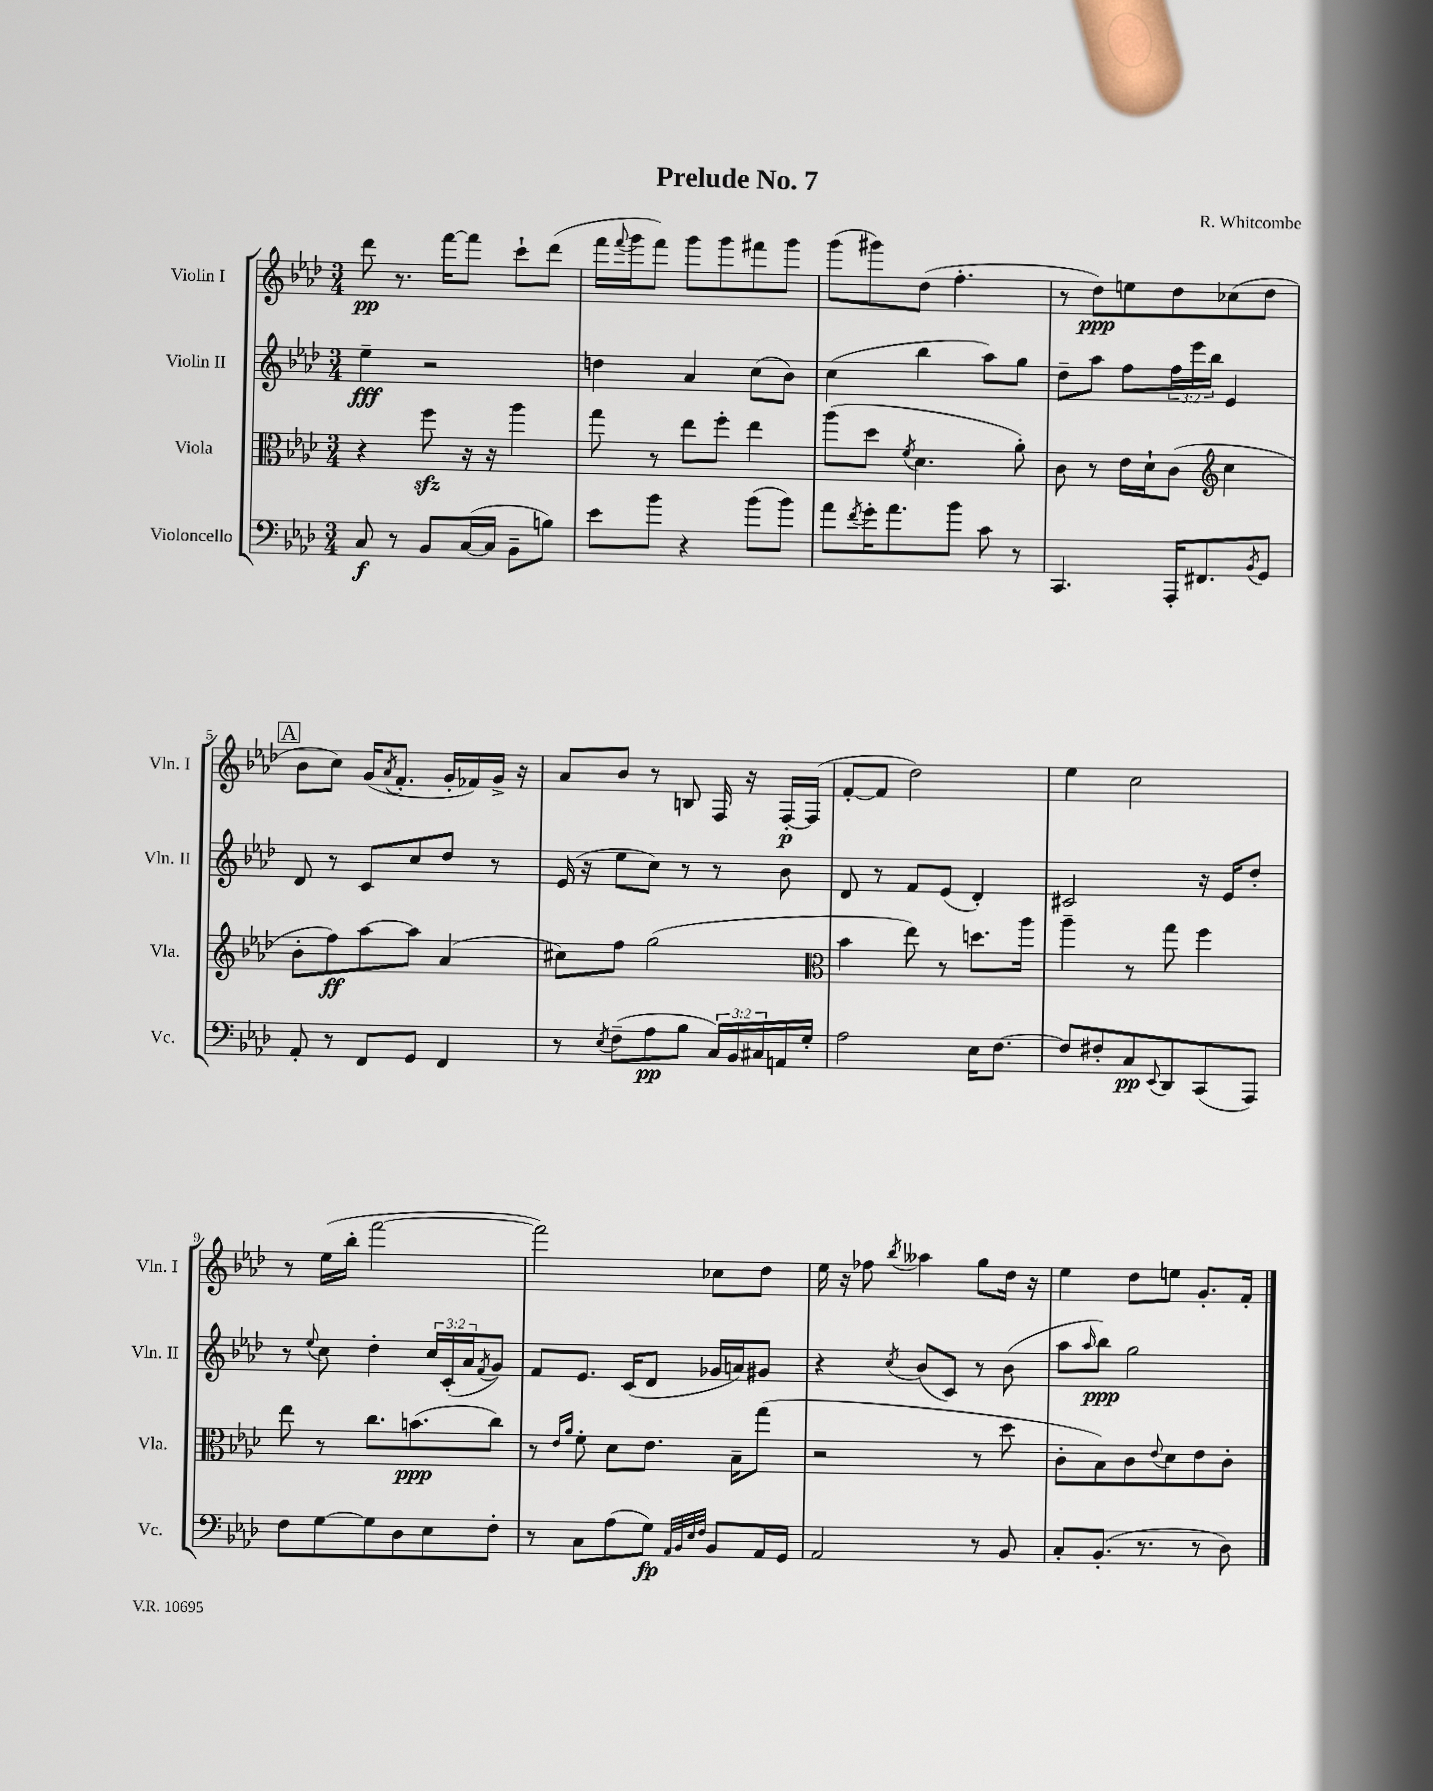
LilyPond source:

\header { title = "Prelude No. 7" composer = "R. Whitcombe" }
<<
\new StaffGroup <<
\new Staff = "s0" \with { instrumentName = "Violin I" shortInstrumentName = "Vln. I" } {
    \clef treble \key aes \major \numericTimeSignature \time 3/4
    des'''8\pp r8. f'''16~ f'''8 c'''8-! des'''8( |
    f'''16 \appoggiatura { f'''8 } g'''16 f'''8) g'''8 g'''8 fis'''8 g'''8 |
    g'''8( gis'''8) des''8( f''4.-. |
    r8 des''8\ppp) e''8 des''8 ces''8( des''8 |
    \mark \markup { \box "A" } bes'8 c''8) g'16( \acciaccatura { aes'8 } f'8.-. g'16-. fes'16) g'16-> r16 |
    aes'8 bes'8 r8 b8 f16 r16 f16~-.\p f16( |
    f'8~-. f'8 des''2) |
    ees''4 c''2 |
    r8 ees''16( bes''16-. f'''2~ |
    f'''2) ces''8 des''8 |
    ees''16 r16 fes''8 \acciaccatura { bes''8 } aeses''4 g''8 des''16 r16 |
    ees''4 des''8 e''8 g'8.-. f'16-. \bar "|." |
}
\new Staff = "s1" \with { instrumentName = "Violin II" shortInstrumentName = "Vln. II" } {
    \clef treble \key aes \major \numericTimeSignature \time 3/4 \override Staff.TupletNumber.text = #tuplet-number::calc-fraction-text
    ees''4--\fff r2 |
    d''4 aes'4 c''8( bes'8) |
    c''4( bes''4 aes''8) g''8 |
    des''8-- aes''8 f''8 \tuplet 3/2 { f''16 ees'''16 bes''16 } ees'4 |
    \mark \markup { \box "A" } des'8 r8 c'8 c''8 des''8 r8 |
    ees'16( r16 ees''8 c''8) r8 r8 bes'8 |
    des'8 r8 f'8 ees'8( des'4-.) |
    cis'2 r16 ees'16 des''8-. |
    r8 \appoggiatura { ees''8 } c''8 des''4-. \tuplet 3/2 { c''16 c'16-.( aes'16 } \acciaccatura { f'8 } g'8) |
    f'8 ees'8. c'16( des'8 ges'16 a'16) gis'8 |
    r4 \acciaccatura { c''8 } bes'8( c'8) r8 bes'8( |
    aes''8 \grace { aes''16 } bes''8\ppp) g''2 \bar "|." |
}
\new Staff = "s2" \with { instrumentName = "Viola" shortInstrumentName = "Vla." } {
    \clef alto \key aes \major \numericTimeSignature \time 3/4
    r4 f''8\sfz r16 r16 aes''4 |
    g''8 r8 ees''8 f''8-. ees''4 |
    aes''8( des''8 \acciaccatura { f'8 } des'4. aes'8-.) |
    c'8 r8 ees'16 des'16-! c'8( \clef treble c''4 |
    \mark \markup { \box "A" } bes'8-. f''8\ff) aes''8~ aes''8 aes'4( |
    cis''8) f''8 g''2( |
    \clef alto bes'4 ees''8) r8 d''8. aes''16 |
    aes''4-- r8 g''8 f''4 |
    ees''8 r8 c''8. b'8.\ppp( c''8) |
    r8 \grace { ees'16 aes'16 } f'8-. des'8 ees'8. bes16-- g''8( |
    r2 r8 des''8 |
    c'8-. bes8) c'8 \appoggiatura { ees'8 } des'8 ees'8 c'8-. \bar "|." |
}
\new Staff = "s3" \with { instrumentName = "Violoncello" shortInstrumentName = "Vc." } {
    \clef bass \key aes \major \numericTimeSignature \time 3/4 \override Staff.TupletNumber.text = #tuplet-number::calc-fraction-text
    c8\f r8 bes,8 c16~( c16 bes,8-- b8) |
    ees'8 bes'8 r4 bes'8( bes'8) |
    aes'8 \acciaccatura { f'8 } g'16-. aes'8. bes'8 c'8 r8 |
    c,4. aes,,16-. fis,8. \acciaccatura { bes,8 } g,8 |
    \mark \markup { \box "A" } aes,8-. r8 f,8 g,8 f,4 |
    r8 \acciaccatura { ees8 } f8--( aes8\pp bes8 \tuplet 3/2 { c16) bes,16 cis16 } a,16 g16-. |
    aes2 ees16 f8.~ |
    f8 fis8-. c8\pp \appoggiatura { ees,8 } des,8 c,8( aes,,8) |
    f8 g8~ g8 des8 ees8 f8-. |
    r8 c8 aes8( g8\fp) \grace { aes,32 bes,32 ees32 f32 } bes,8 aes,16 g,16 |
    aes,2 r8 bes,8 |
    c8-. bes,8.-.( r8. r8 des8) \bar "|." |
}
>>
>>
